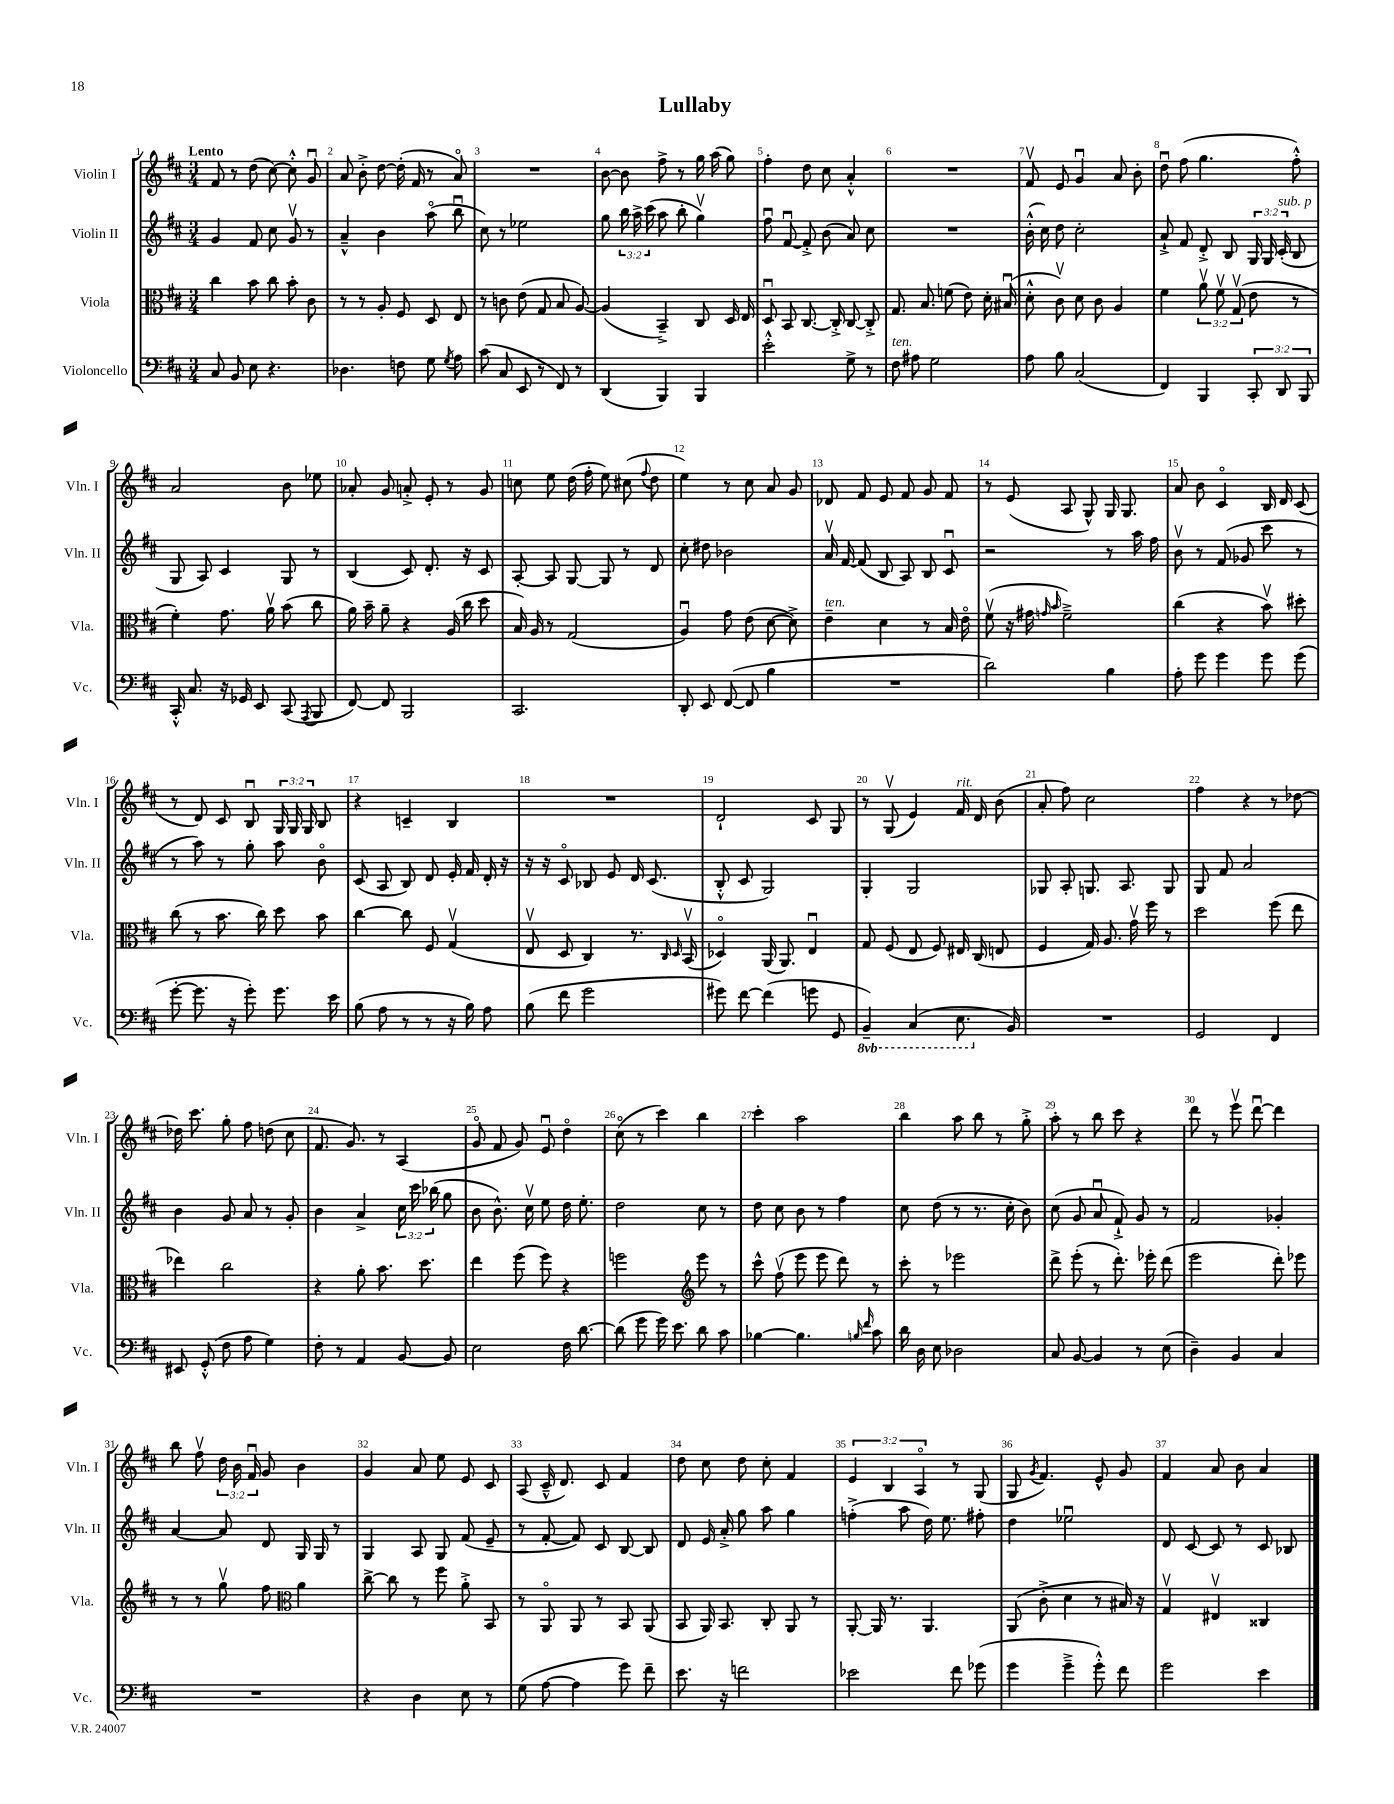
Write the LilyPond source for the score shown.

\header { title = "Lullaby" }
<<
\new StaffGroup <<
\new Staff = "s0" \with { instrumentName = "Violin I" shortInstrumentName = "Vln. I" } {
    \clef treble \key d \major \numericTimeSignature \time 3/4 \override Staff.TupletNumber.text = #tuplet-number::calc-fraction-text \tempo "Lento"
    \autoBeamOff fis'8 r8 d''8( cis''8~) cis''8-.-^ g'8\downbow |
    a'8 b'8-.-> d''8~ d''16-.( fis'16 r8 a'8\flageolet) |
    R2. |
    b'8~ b'8 fis''8-> r8 g''16 a''16( g''8) |
    fis''4-. d''8 cis''8 a'4-.-^ |
    R2. |
    fis'8\upbow e'8 g'4\downbow a'8 b'8-. |
    d''8\downbow fis''8( g''4. fis''8-.-^) |
    a'2 b'8 ees''8 |
    aes'8-. g'8 a'8-.-> e'8-. r8 g'8 |
    c''8 e''8 d''16( fis''16-. e''8) cis''8( \appoggiatura { fis''8 } d''8 |
    e''4) r8 cis''8 a'8 g'8 |
    des'8 fis'8 e'8 fis'8 g'8 fis'8 |
    r8 e'8( a8 g8-^) g16 g8. |
    a'8 b'8 cis'4\flageolet b16 d'16 cis'8( |
    r8 d'8) cis'8 b8\downbow \tuplet 3/2 { g16 g16 g16 } b8 |
    r4 c'4-- b4 |
    R2. |
    d'2-! cis'8 g8 |
    r8 g8\upbow( e'4) fis'16^\markup { \italic "rit." } d'16 b'8( |
    a'8-. fis''8) cis''2 |
    fis''4 r4 r8 des''8~ |
    des''16 cis'''8. g''8-. fis''8 d''8( cis''8 |
    fis'8. g'8.) r8 a4( |
    g'8\flageolet fis'8 g'8) e'8\downbow d''4\flageolet |
    cis''8\flageolet( r8 cis'''4) b''4 |
    cis'''4-. a''2 |
    b''4 a''8 b''8 r8 g''8-.-> |
    a''8-. r8 b''8 cis'''8 r4 |
    d'''8 r8 e'''8\upbow d'''8~\downbow d'''4 |
    b''8 fis''8\upbow \tuplet 3/2 { d''16 b'16 fis'16\downbow } g'8 b'4 |
    g'4 a'8 e''8 e'8 cis'8 |
    a8( cis'16---^ d'8.) cis'8 fis'4 |
    d''8 cis''8 d''8 cis''8-. fis'4 |
    \tuplet 3/2 { e'4 b4 a4\flageolet } r8 g8( |
    g8 \acciaccatura { g'8 } fis'4.) e'8-^ g'8 |
    fis'4 a'8 b'8 a'4 \bar "|." |
}
\new Staff = "s1" \with { instrumentName = "Violin II" shortInstrumentName = "Vln. II" } {
    \clef treble \key d \major \numericTimeSignature \time 3/4 \override Staff.TupletNumber.text = #tuplet-number::calc-fraction-text
    \autoBeamOff g'4 fis'8 cis''8 g'8\upbow r8 |
    a'4---^ b'4 a''8\flageolet( b''8\downbow |
    cis''8) r8 ees''2 |
    g''8 \tuplet 3/2 { b''16 a''16-> cis'''16( } a''8 b''8-. g''4\upbow) |
    fis''8\downbow fis'8~\downbow fis'8-.-> b'8( a'8) cis''8 |
    R2. |
    b'16-.-^( cis''16) d''8 cis''2-. |
    a'8-!-> fis'8 d'8-.-> b8 \tuplet 3/2 { g16 g16 cis'16-.^\markup { \italic "sub. p" }( } b8 |
    g8 a8) cis'4 g8 r8 |
    b4( cis'8) d'8.-. r16 cis'8 |
    a8~-. a8 g8~ g8 r8 d'8 |
    cis''8-. dis''8 bes'2 |
    a'16\upbow fis'16~ fis'8( b8 a8) b8 cis'8\downbow |
    r2 r8 a''16 fis''16 |
    b'8\upbow r8 fis'8( ges'8 cis'''8 r8 |
    r8 a''8) r8 g''8-. a''8 b'8\flageolet |
    cis'8( a8 b8) d'8 e'16-. fis'16 d'16-. r16 |
    r16 r16 cis'8\flageolet bes8 e'8 d'16 cis'8.( |
    b8-.-^ cis'8 g2) |
    g4-. g2 |
    ges8 a8-. g8. a8. g8 |
    g8 fis'8 a'2 |
    b'4 g'8 a'8 r8 g'8-. |
    b'4 a'4-> \tuplet 3/2 { cis''16 cis'''16 bes''16( } g''8 |
    b'8 b'8.-^) cis''16\upbow e''8 d''16 e''8.-. |
    d''2 cis''8 r8 |
    d''8 cis''8 b'8 r8 fis''4 |
    cis''8 d''8( r8 r8. cis''16-. b'8) |
    cis''8( g'8 a'8\downbow fis'8-!->) g'8 r8 |
    fis'2 ges'4-. |
    a'4~ a'8 d'8 g16 g16 r8 |
    g4 a8 g8 fis'8( e'8-- |
    r8 fis'8~-. fis'8) cis'8 b8~ b8 |
    d'8 e'16 a'16-.-> g''8 a''8 g''4 |
    f''4-.->( a''8 d''16) e''8. fis''8-. |
    d''4 ees''2\downbow |
    d'8 cis'8~ cis'8 r8 cis'8 bes8 \bar "|." |
}
\new Staff = "s2" \with { instrumentName = "Viola" shortInstrumentName = "Vla." } {
    \clef alto \key d \major \numericTimeSignature \time 3/4 \override Staff.TupletNumber.text = #tuplet-number::calc-fraction-text
    \autoBeamOff cis''4 b'8 cis''8 b'8-. cis'8 |
    r8 r8 a8-. fis8 d8 e8 |
    r8 c'8 e'8( g8 b8 a8~) |
    a4( b,4--->) cis8 d16 e16 |
    d8\downbow b,8 cis8.~ cis16-.-> cis8~ cis8-.-> |
    g8. b8. f'8( e'8) d'16-. bis16\downbow( |
    d'8-.-^ cis'8\upbow) d'8 cis'8 a4 |
    fis'4 \tuplet 3/2 { a'8\upbow fis'8\upbow g8\upbow( } e'8 r8 |
    fis'4-.) g'8. a'16\upbow b'8( cis''8 |
    a'16) b'16-- a'8-- r4 a16( cis''16 d''8 |
    b16) a16 r8 g2( |
    a4\downbow) g'8 e'8( d'8~ d'8->) |
    e'4--^\markup { \italic "ten." } d'4 r8 b16 e'16\flageolet |
    fis'8\upbow( r16 gis'16 \grace { g'16 b'16 } fis'2--->) |
    cis''4( r4 b'8\upbow) dis''8-. |
    cis''8( r8 b'8. cis''16) d''8 b'8 |
    cis''4~ cis''8 fis8 g4\upbow( |
    e8\upbow d8 cis4) r8. \grace { cis16 d16 } b,16\upbow( |
    des4\flageolet) a,16( a,8.) e4\downbow |
    g8 fis8( e8 fis8) eis16 cis16( e8 |
    fis4 g16) a8. g'16\upbow fis''16 r8 |
    d''2 fis''8( e''8 |
    ees''4) cis''2 |
    r4 a'8-. b'8. d''8. |
    e''4 fis''8( fis''8) r4 |
    f''2 \clef treble e'''8 r8 |
    cis'''8-^ fis''8\upbow( e'''8 e'''8 d'''8) r8 |
    cis'''8-. r8 ees'''2 |
    d'''8-> e'''8-.( r8 d'''8.-.) ees'''16-. d'''8( |
    e'''2 d'''8-.) ees'''8 |
    r8 r8 g''8\upbow fis''8 \clef alto a'4 |
    cis''8~-> cis''8 r8 fis''8 a'8-.-> b,8 |
    r8 a,8\flageolet a,8 r8 b,8 a,8( |
    b,8 a,16) b,8. cis8-. a,8 r8 |
    a,8~-. a,16 r8. a,4. |
    a,8( cis'8-.-> d'4 r8 bis16) r16 |
    g4\upbow eis4\upbow cisis4 \bar "|." |
}
\new Staff = "s3" \with { instrumentName = "Violoncello" shortInstrumentName = "Vc." } {
    \clef bass \key d \major \numericTimeSignature \time 3/4 \override Staff.TupletNumber.text = #tuplet-number::calc-fraction-text \set Staff.ottavationMarkups = #ottavation-simple-ordinals
    \autoBeamOff cis8 b,8 e8 r4. |
    des4. f8 g8 \acciaccatura { g8 } a8 |
    cis'8( cis8 e,8 r8 fis,8) r8 |
    d,4( b,,4) b,,4 |
    e'2-.-^ g8-> r8 |
    fis8^\markup { \italic "ten." } ais8 g2 |
    a8 b8 cis2( |
    fis,4) b,,4 \tuplet 3/2 { cis,8-. d,8 b,,8 } |
    cis,16-.-^ cis8. r16 ges,16 e,8 cis,8( \acciaccatura { a,,8 } b,,8 |
    fis,8~) fis,8 b,,2 |
    cis,2. |
    d,8-. e,8 fis,8~( fis,8 b4 |
    R2. |
    d'2) b4 |
    a8-. g'8 g'4 g'8 g'8( |
    g'8~-. g'8. r16 g'8-.) g'8. e'16 |
    b8( a8 r8 r8 r16 b16) a8 |
    b8( fis'8 g'2 |
    gis'8) fis'8~ fis'4( g'8 g,8 |
    \ottava #-1 b,,4--) cis,4( e,8. \ottava #0 b,16) |
    R2. |
    g,2 fis,4 |
    eis,8 g,8-.-^( fis8 a8 g4) |
    fis8-. r8 a,4 b,8~ b,8 |
    e2 fis16 d'8.~ |
    d'8( g'8 g'16) e'8. d'8 cis'8 |
    bes4~ bes4. \grace { b16 fis'16 } cis'8 |
    d'16 d16 e8 des2 |
    cis8 b,8~ b,4 r8 e8( |
    d4--) b,4 cis4 |
    R2. |
    r4 d4 e8 r8 |
    g8( a8~ a4 g'8) fis'8-- |
    e'8. r16 f'2 |
    ees'2 fis'8 ges'8( |
    g'4 g'4---> g'8-.-^) fis'8 |
    g'2 e'4 \bar "|." |
}
>>
>>
\layout { \context { \Score \override BarNumber.break-visibility = ##(#f #t #t) barNumberVisibility = #all-bar-numbers-visible } }
